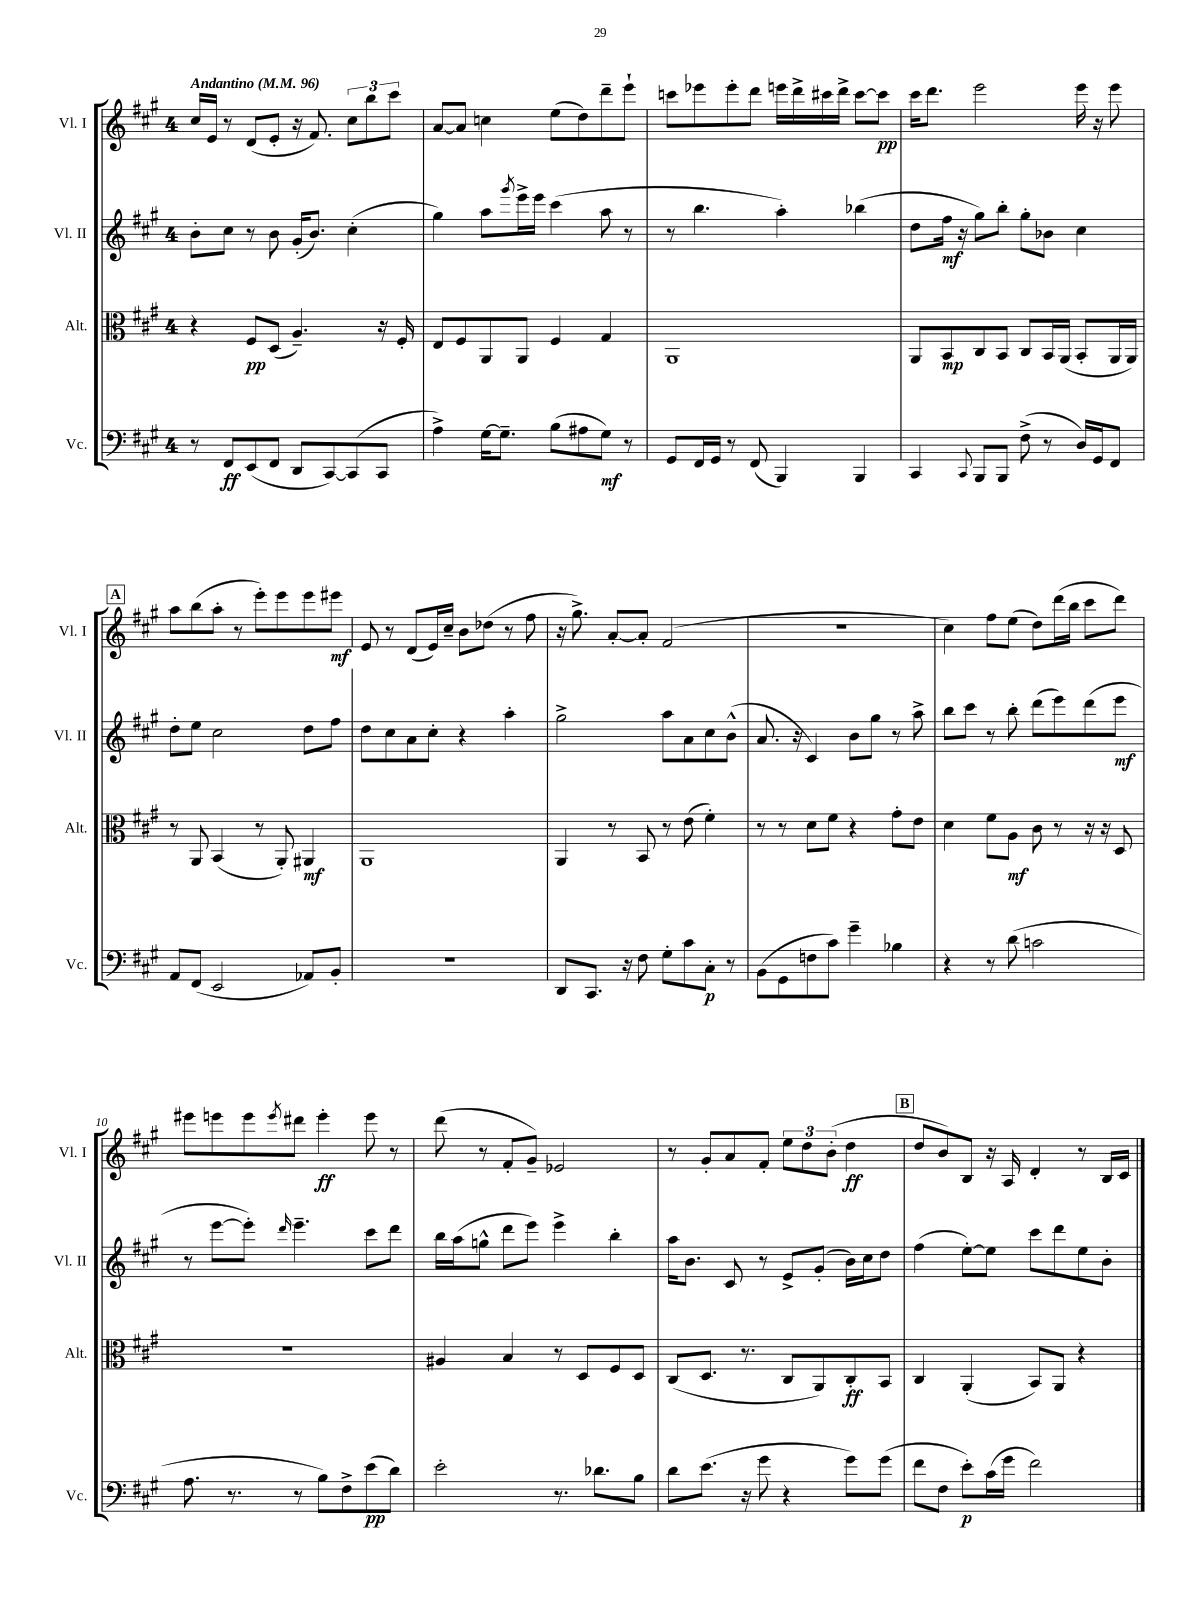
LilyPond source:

<<
\new StaffGroup <<
\new Staff = "s0" \with { instrumentName = "Vl. I" shortInstrumentName = "Vl. I" } {
    \clef treble \key a \major \once \override Staff.TimeSignature.style = #'single-digit \time 4/4 \tempo "Andantino" 4 = 96
    cis''16 e'16 r8 d'8( e'8-. r16 fis'8.) \tuplet 3/2 { cis''8 b''8 cis'''8 } |
    a'8~ a'8 c''4 e''8( d''8) d'''8-- e'''8-! |
    c'''8 ees'''8 ees'''8-. d'''8 e'''16 d'''16-> cis'''16 d'''16-> cis'''8~ cis'''8\pp |
    cis'''16 d'''8. e'''2 e'''16 r16 e'''8 |
    \mark \markup { \box "A" } a''8 b''8( a''8-. r8 e'''8-.) e'''8 e'''8 eis'''8\mf |
    e'8 r8 d'8( e'16) cis''16-- b'8 des''8( r8 fis''8 |
    r16 gis''8.->) a'8~-. a'8-. fis'2( |
    R1 |
    cis''4) fis''8 e''8( d''8) d'''16( b''16 cis'''8 d'''8) |
    eis'''8 e'''8 e'''8 \acciaccatura { e'''8 } dis'''8 e'''4-.\ff e'''8 r8 |
    d'''8( r8 fis'8-. gis'8--) ees'2 |
    r8 gis'8-. a'8 fis'8-. \tuplet 3/2 { e''8 d''8 b'8-.( } d''4\ff |
    \mark \markup { \box "B" } d''8 b'8) b8 r16 a16 d'4-. r8 b16 cis'16 \bar "|." |
}
\new Staff = "s1" \with { instrumentName = "Vl. II" shortInstrumentName = "Vl. II" } {
    \clef treble \key a \major \once \override Staff.TimeSignature.style = #'single-digit \time 4/4
    b'8-. cis''8 r8 b'8 gis'16-.( b'8.) cis''4-.( |
    gis''4) a''8 \acciaccatura { gis'''8 } e'''16-> e'''16 cis'''4( a''8 r8 |
    r8 b''4. a''4-.) bes''4( |
    d''8 fis''16\mf r16 gis''8) b''8-. gis''8-. bes'8 cis''4 |
    \mark \markup { \box "A" } d''8-. e''8 cis''2 d''8 fis''8 |
    d''8 cis''8 a'8 cis''8-. r4 a''4-. |
    gis''2-> a''8 a'8 cis''8 b'8-^( |
    a'8. r16 cis'4) b'8 gis''8 r8 a''8-> |
    b''8 cis'''8 r8 b''8-. d'''8( e'''8) d'''8( e'''8\mf |
    r8 e'''8~ e'''8-.) \grace { d'''16 } e'''4.-- cis'''8 d'''8 |
    b''16 a''16( g''8-^ d'''8 e'''8) e'''4-> b''4-. |
    a''16 b'8. cis'8 r8 e'8-> gis'8-.( b'16) cis''16 d''8 |
    \mark \markup { \box "B" } fis''4( e''8~-.) e''8 cis'''8 d'''8 e''8 b'8-. \bar "|." |
}
\new Staff = "s2" \with { instrumentName = "Alt." shortInstrumentName = "Alt." } {
    \clef alto \key a \major \once \override Staff.TimeSignature.style = #'single-digit \time 4/4
    r4 fis8\pp d8( a4.--) r16 fis16-. |
    e8 fis8 a,8 a,8 fis4 gis4 |
    a,1 |
    a,8 b,8\mp cis8 b,8 cis8 b,16 a,16( b,8-. a,16 a,16) |
    \mark \markup { \box "A" } r8 a,8 b,4( r8 a,8-.) ais,4\mf |
    a,1 |
    a,4 r8 b,8 r8 e'8( fis'4-.) |
    r8 r8 d'8 fis'8 r4 gis'8-. e'8 |
    d'4 fis'8 a8\mf cis'8 r8 r16 r16 d8 |
    R1 |
    ais4 b4 r8 d8 fis8 d8 |
    cis8( d8. r8. cis8 a,8) cis8-.\ff b,8 |
    \mark \markup { \box "B" } cis4 a,4-.( b,8) a,8 r4 \bar "|." |
}
\new Staff = "s3" \with { instrumentName = "Vc." shortInstrumentName = "Vc." } {
    \clef bass \key a \major \once \override Staff.TimeSignature.style = #'single-digit \time 4/4
    r8 fis,8\ff e,8( fis,8 d,8 cis,8~) cis,8( cis,8 |
    a4->) gis16~ gis8.-- b8( ais8 gis8\mf) r8 |
    gis,8 fis,16 gis,16 r8 fis,8( b,,4) b,,4 |
    cis,4 \appoggiatura { cis,8 } b,,8 b,,8 fis8->( r8 d16) gis,16 fis,8 |
    \mark \markup { \box "A" } a,8 fis,8( e,2 aes,8) b,8-. |
    R1 |
    d,8 cis,8. r16 fis8 gis8-. cis'8 cis8-.\p r8 |
    b,8( gis,8 f8 cis'8) gis'4-- bes4 |
    r4 r8 d'8( c'2 |
    a8. r8. r8 b8) fis8-> e'8\pp( d'8) |
    e'2-. r8. des'8. b8 |
    d'8 e'8.( r16 gis'8 r4 gis'8) gis'8( |
    \mark \markup { \box "B" } fis'8 fis8 e'8-.\p) cis'16( gis'16 fis'2) \bar "|." |
}
>>
>>
